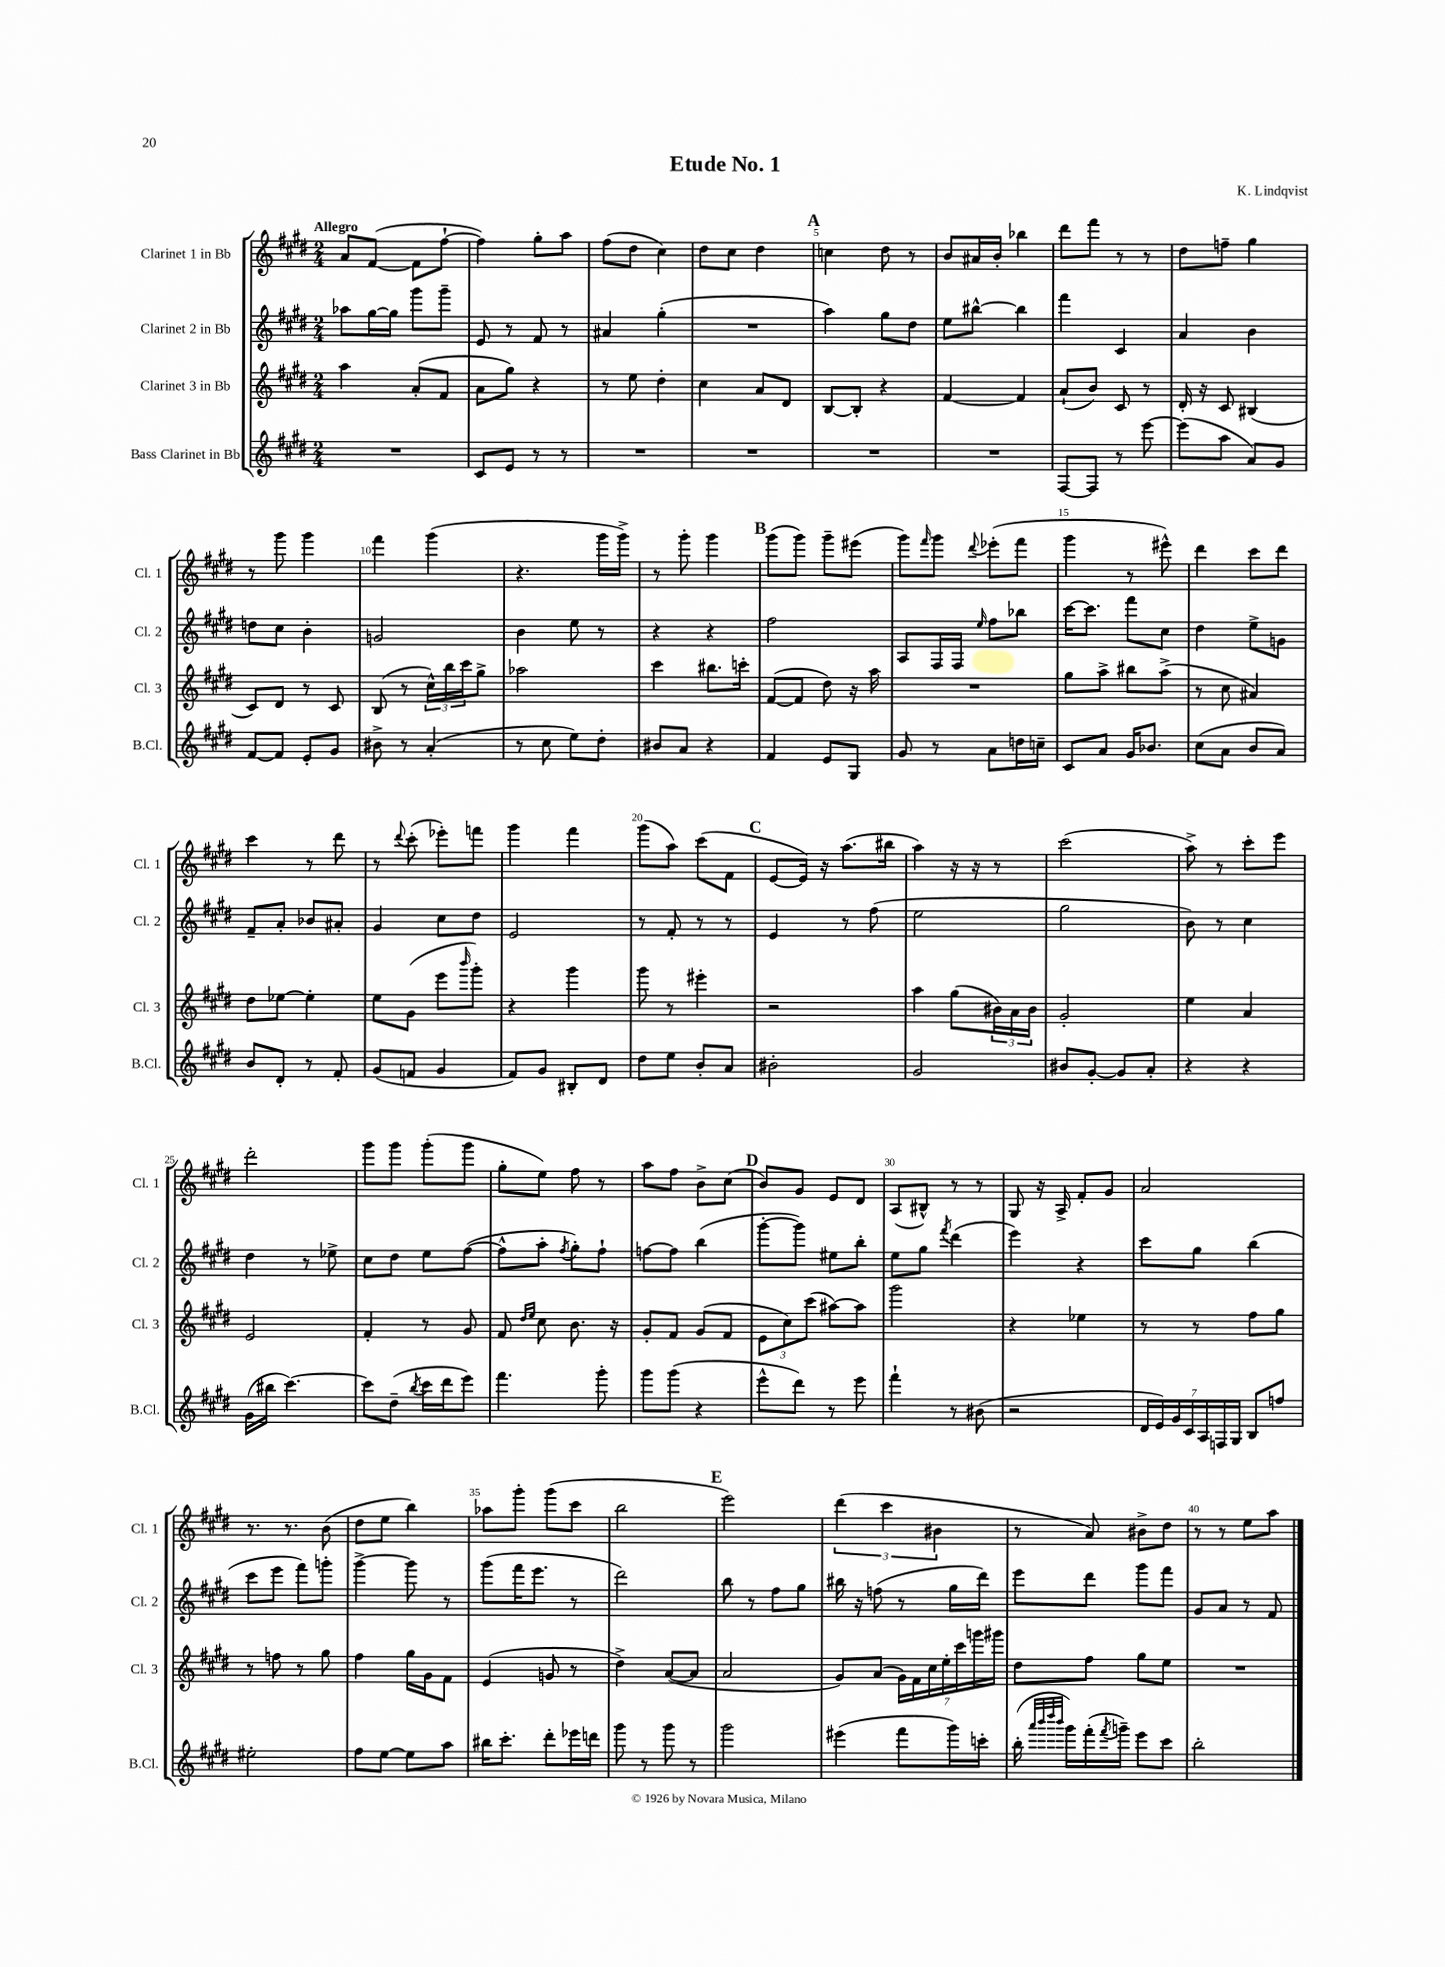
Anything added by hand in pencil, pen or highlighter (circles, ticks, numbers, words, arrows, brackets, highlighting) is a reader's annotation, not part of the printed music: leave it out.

**kern	**kern	**kern	**kern
*staff4	*staff3	*staff2	*staff1
*clefG2	*clefG2	*clefG2	*clefG2
*k[f#c#g#d#]	*k[f#c#g#d#]	*k[f#c#g#d#]	*k[f#c#g#d#]
*M2/4	*M2/4	*M2/4	*M2/4
2r	4aa\	8aa-\L	8a/L
.	.	[16gg#\L	([8f#/J
.	.	16gg#\]JJ	.
.	(8a'/L	8ggg#\L	8f#\]L
.	8f#/J	8ggg#~\J	[8ff#`\J
=	=	=	=
8c#/L	8a\L	8e/	4ff#\])
8e/J	8gg#\J)	8r	.
8r	4r	8f#/	8gg#'\L
8r	.	8r	8aa\J
=	=	=	=
2r	8r	4a#/	(8ff#\L
.	8ee\	.	8dd#\J
.	4dd#'\	(4gg#'\	4cc#\)
=	=	=	=
2r	4cc#\	2r	8dd#\L
.	.	.	8cc#\J
.	8a/L	.	4dd#\
.	8d#/J	.	.
=	=	=	=
2r	[8B/L	4aa\)	4cc\
.	8B'/]J	.	.
.	4r	8gg#\L	8dd#\
.	.	8dd#\J	8r
=	=	=	=
2r	[4f#/	8ee\L	8b/L
.	.	[8bb#^^\J	16a#/L
.	.	.	16b'/JJ
.	4f#/]	4bb#\]	4bb-\
=	=	=	=
[8F#/L	(8a`/L	4fff#\	8ddd#\L
8F#/]J	8b/J)	.	8fff#\J
8r	8c#/	4c#/	8r
[8eee\	8r	.	8r
=	=	=	=
(8eee\]L	16d#'/	4a/	8dd#\L
.	16r	.	.
8aa\J	8c#/	.	8ff~\J
8a/L)	(4B#/	4b\	4gg#\
8g#/J	.	.	.
=	=	=	=
[8f#/L	8c#/L)	8dd\L	8r
8f#/]J	8d#/J	8cc#\J	8ggg#\
8e'/L	8r	4b'\	4ggg#\
8g#/J	8c#/	.	.
=	=	=	=
8b#^\	(8B/	2g/	4fff#\
8r	8r	.	.
(4a'/	24cc#^^\LL)	.	(4ggg#\
.	24bb\	.	.
.	24ccc#\J	.	.
.	8gg#^\J	.	.
=	=	=	=
8r	2aa-\	4b\	4.r
8cc#\	.	.	.
8ee\L)	.	8ee\	.
8dd#'\J	.	8r	16ggg#\LL
.	.	.	16ggg#^\JJ)
=	=	=	=
8b#/L	4ccc#\	4r	8r
8a/J	.	.	8ggg#'\
4r	8.bb#\L	4r	4ggg#\
.	16ccc'\Jk	.	.
=	=	=	=
4f#/	([8f#/L	2ff#\	(8ggg#\L
.	8f#/]J	.	8ggg#\J)
8e/L	8dd#\)	.	8ggg#~\L
8G#/J	16r	.	(8eee#\J
.	16aa\	.	.
=	=	=	=
8g#/	2r	8A/L	8ggg#\L)
.	.	.	16qqfff#/
8r	.	16F#/L	8ggg#\J
.	.	16F#/JJ	.
.	.	16qqee/	8qqddd#/
8a\L	.	8ff#\L	(8eee-'\L
16dd\L	.	8bb-\J	8fff#\J
16cc~\JJ	.	.	.
=	=	=	=
8c#/L	8gg#\L	[16ccc#\LK	4ggg#\
.	.	8.ccc#\]J	.
8a/J	8aa^\J	.	.
16g#/LK	8bb#\L	8fff#\L	8r
8.b-/J	.	.	.
.	(8aa^\J	8cc#\J	8eee#^^\)
=	=	=	=
(8cc#\L	8r	4dd#\	4ddd#\
8a\J	8cc#\	.	.
8b/L	4a#/)	8ee^\L	8ccc#\L
8a/J)	.	8g\J	8ddd#\J
=	=	=	=
8b/L	8dd#\L	8f#~/L	4ccc#\
8d#'/J	[8ee-\J	8a'/J	.
8r	4ee-'\]	8b-/L	8r
8f#'/	.	8a#'/J	8ddd#\
=	=	=	=
(8g#/L	8ee\L	4g#/	8r
.	.	.	8qqddd#/
8f/J	(8g#\J	.	(8ccc#'\
4g#/	8eee\L	8cc#\L	8eee-'\L)
.	16qqbbb/	.	.
.	8ggg#'\J)	8dd#\J	8fff\J
=	=	=	=
8f#/L)	4r	2e/	4ggg#\
8g#/J	.	.	.
8B#'/L	4ggg#\	.	4fff#\
8d#/J	.	.	.
=	=	=	=
8dd#\L	8ggg#\	8r	(8ggg#\L
8ee\J	8r	8f#'/	8aa\J)
8b'/L	4eee#'\	8r	(8ccc#\L
8a/J	.	8r	8f#\J
=	=	=	=
2b#'\	2r	4e/	[8e/L
.	.	.	16e/]Jk)
.	.	.	16r
.	.	8r	(8.aa\L
.	.	(8ff#\	.
.	.	.	16bb#\Jk
=	=	=	=
2g#/	4aa\	2ee\	4aa\)
.	(8gg#\L	.	16r
.	.	.	16r
.	24b#\L)	.	8r
.	24a\	.	.
.	24b#\JJ	.	.
=	=	=	=
8b#/L	2g#'/	2gg#\	(2ccc#\
[8g#'/J	.	.	.
8g#/]L	.	.	.
8a'/J	.	.	.
=	=	=	=
4r	4ee\	8b\)	8aa^\)
.	.	8r	8r
4r	4a/	4cc#\	8ccc#'\L
.	.	.	8eee\J
=	=	=	=
(16g#\LL	2e/	4dd#\	2ddd#'\
16bb#\JJ	.	.	.
[4.ccc#\)	.	.	.
.	.	8r	.
.	.	8ee-^\	.
=	=	=	=
8ccc#\]L	4f#'/	8cc#\L	8ggg#\L
(8dd#~\J	.	8dd#\J	8ggg#\J
8qbb/	.	.	.
16ccc#\LL	8r	8ee\L	(8ggg#'\L
16ddd#\J	.	.	.
8eee\J)	8g#/	([8ff#\J	8ggg#\J
=	=	=	=
4.fff#\	8f#/	8ff#^^\]L	8gg#'\L
.	16qqdd#/LL	.	.
.	16qqee/JJ	.	.
.	8cc#\	8aa'\J	8ee\J)
.	.	8qff#/	.
.	8.b\	8gg#'\L)	8ff#\
8ggg#'\	.	8ff#`\J	8r
.	16r	.	.
=	=	=	=
8ggg#\L	8g#'/L	[8ff\L	8aa\L
(8ggg#\J	8f#/J	8ff\]J	8ff#\J
4r	(8g#/L	(4bb\	8b^\L
.	8f#/J	.	(8cc#\J
=	=	=	=
8eee^^\L	12e\L	[8ggg#'\L	8b/L)
.	12cc#\)	.	.
8ddd#\J)	.	8ggg#\]J)	8g#/J
.	(12ccc#\J	.	.
8r	[8aa#\L)	8ee#\L	8e/L
8eee\	8aa#\]J	8bb'\J	8d#/J
=	=	=	=
4fff#`\	2ggg#\	8ee\L	(8A/L
.	.	8gg#\J	8B#^^/J)
.	.	8qfff#/	.
8r	.	(4ddd#\	8r
(8b#\	.	.	8r
=	=	=	=
2r	4r	4eee\)	8G#/
.	.	.	16r
.	.	.	16A^/
.	4ee-\	4r	8f#'/L
.	.	.	8g#/J
=	=	=	=
28d#/LL	8r	8ccc#\L	2a/
28e/)	.	.	.
28g#/	.	.	.
28c#/	.	.	.
.	8r	8gg#\J	.
28A/	.	.	.
28F/	.	.	.
28G#/JJ	.	.	.
8B/L	8ff#\L	(4bb\	.
8ff/J	8gg#\J	.	.
=	=	=	=
2ee#'\	8r	8ccc#\L	8.r
.	8ff\	8eee\J	.
.	.	.	8.r
.	8r	8fff#\L)	.
.	8gg#\	8ggg'\J	(8b\
=	=	=	=
8ff#\L	4ff#\	[4ggg#^\	8dd#\L
[8ee\J	.	.	8ee\J
8ee\]L	16gg#\LL	8ggg#\]	4bb\)
.	16g#\J	.	.
8aa\J	8f#\J	8r	.
=	=	=	=
16bb#\LK	(4e/	(8ggg#\L	8aa-\L
8.ccc#'\J	.	.	.
.	.	16fff#\K	8ggg#'\J
.	.	8.eee\J	.
8ddd#'\L	8g/	.	(8ggg#\L
16eee-\L	8r	8r	8ccc#\J
16ddd\JJ	.	.	.
=	=	=	=
8ggg#\	4dd#^\)	2ddd#\)	2bb\
8r	.	.	.
8ggg#\	([8a/L	.	.
8r	8a/]J	.	.
=	=	=	=
2ggg#\	2a/	8bb\	2eee\)
.	.	8r	.
.	.	8ff#\L	.
.	.	8gg#\J	.
=	=	=	=
(4eee#\	8g#/L)	16bb#\	(6ddd#\
.	.	16r	.
.	(8a/J	(8ff\	.
.	.	.	6ccc#\
8fff#\L	28g#\LL)	8r	.
.	28f#\	.	.
.	28cc#\	.	.
.	.	.	6b#\
.	28ee'\	.	.
16ggg#\L)	.	16gg#\LL	.
.	28ccc#\	.	.
.	28ggg\	.	.
16ccc'\JJ	.	16ddd#\JJ)	.
.	28ggg#\JJ	.	.
=	=	=	=
(16bb'\	8dd#\L	8eee\L	8r
32qqaaa/LLL	.	.	.
32qqbbb/	.	.	.
32qqdddd#/	.	.	.
32qqbbb/JJJ	.	.	.
16ggg#\LL)	.	.	.
(16fff#'\	8ff#\J	8ddd#\J	8a/)
8qfff#/	.	.	.
16ggg~\JJ)	.	.	.
8eee\L	8gg#\L	8ggg#\L	8b#^\L
8ccc#\J	8ee\J	8fff#\J	8dd#\J
=	=	=	=
2bb'\	2r	8g#/L	8r
.	.	8a/J	8r
.	.	8r	8ee\L
.	.	8f#/	8aa\J
==	==	==	==
*-	*-	*-	*-
